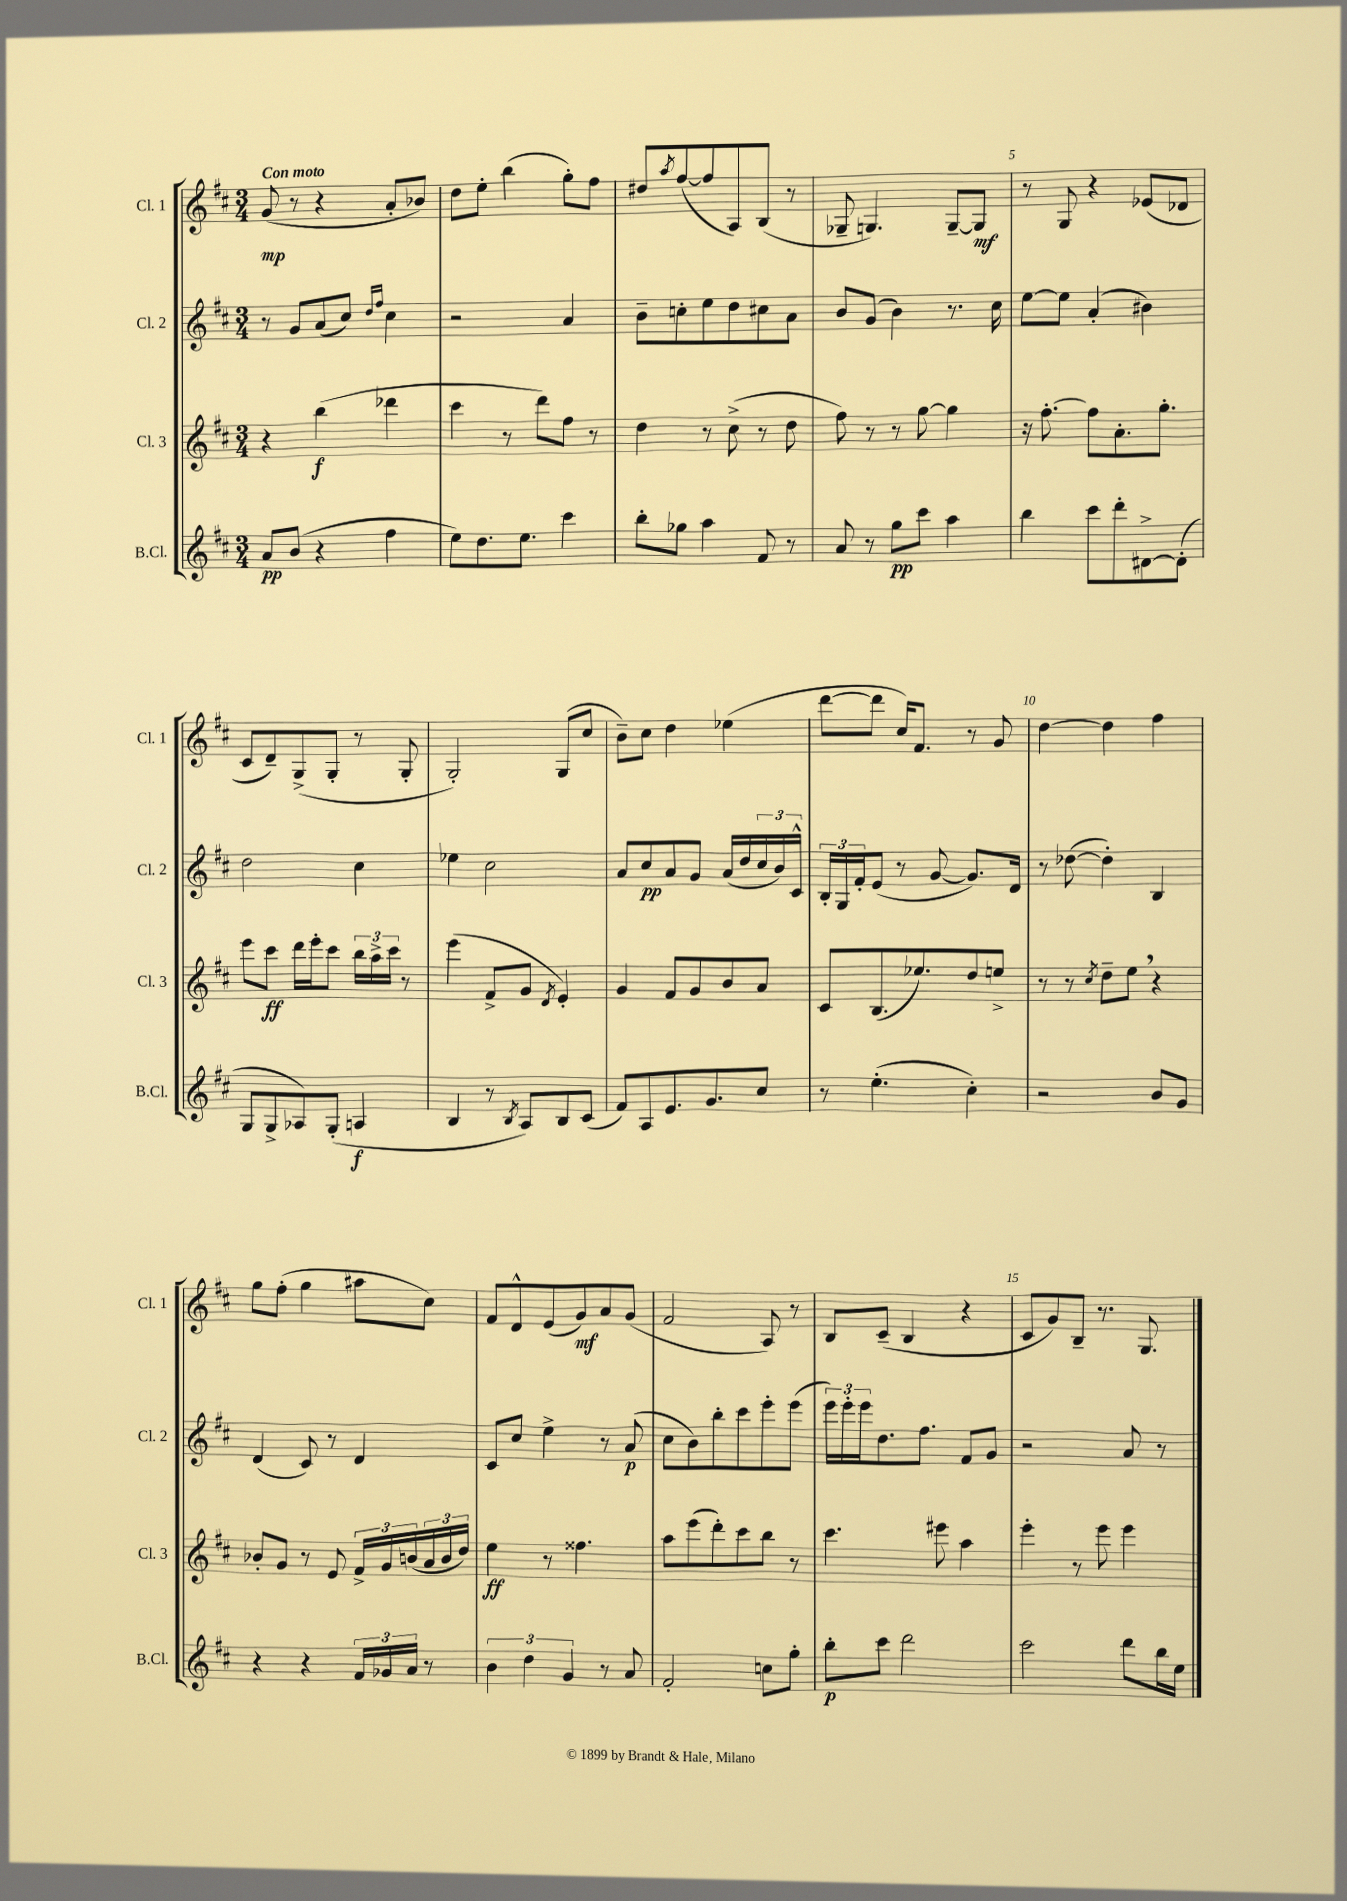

**kern	**kern	**kern	**kern
*staff4	*staff3	*staff2	*staff1
*clefG2	*clefG2	*clefG2	*clefG2
*k[f#c#]	*k[f#c#]	*k[f#c#]	*k[f#c#]
*M3/4	*M3/4	*M3/4	*M3/4
8a/L	4r	8r	(8g/
(8b/J	.	8g/L	8r
4r	(4bb\	(8a/	4r
.	.	8cc#/J)	.
.	.	16qqdd/LL	.
.	.	16qqff#/JJ	.
4ff#\	4ddd-\	4cc#\	8a'/L
.	.	.	8b-/J)
=	=	=	=
8ee\L)	4ccc#\	2r	8dd\L
8.dd\	.	.	8ee'\J
.	8r	.	(4bb\
8.ee\J	.	.	.
.	8ddd\L)	.	.
4ccc#\	8ff#\J	4a/	8gg'\L)
.	8r	.	8ff#\J
=	=	=	=
8bb'\L	4dd\	8b~\L	8dd#/L
.	.	.	8qaa/
8gg-\J	.	8cc'\	([8ff#/
4aa\	8r	8ee\	8ff#/]
.	(8cc#^\	8dd\	8A/)
8f#/	8r	8cc#\	(8B/J
8r	8dd\	8a\J	8r
=	=	=	=
8a/	8ff#\)	8b/L	8G-~/
8r	8r	(8g/J	4.G/)
8gg\L	8r	4b\)	.
8ccc#\J	[8gg\	.	.
4aa\	4gg\]	8.r	[8G~/L
.	.	.	8G/]J
.	.	16cc#\	.
=	=	=	=
4bb\	16r	[8ee\L	8r
.	[8.ff#'\	.	.
.	.	8ee\]J	8G/
8ccc#\L	8ff#\]L	(4a'/	4r
8ddd'\	8.a'\	.	.
[8d#^\	.	4b#\)	(8e-/L
.	8.gg'\J	.	.
(8d#'\]J	.	.	8d-/J
=	=	=	=
8G/L	8eee\L	2dd\	8c#/L
8G^/	8ccc#\J	.	8d~/)
8A-/)	16ddd\LL	.	(8G^/
.	16eee'\J	.	.
(8G'/J	8ccc#\J	.	8G'/J
4A/	24bb\LL	4cc#\	8r
.	24aa^\	.	.
.	24ccc#\JJ	.	.
.	8r	.	8G'/
=	=	=	=
4B/	(4eee\	4ee-\	2G'/)
8r	8f#^/L	2cc#\	.
8qB/	.	.	.
8A/L)	8g/J	.	.
.	8qd/	.	.
8B/	4e'/)	.	(8G/L
(8c#/J	.	.	8cc#/J
=	=	=	=
8f#/L)	4g/	8a/L	8b~\L)
8A/	.	8cc#/	8cc#\J
8.e/	8f#/L	8a/	4dd\
.	8g/	8g/J	.
8.g/	.	.	.
.	8b/	(16a/LL	(4ee-\
.	.	16dd/	.
8cc#/J	8a/J	24cc#/	.
.	.	24b/)	.
.	.	24c#^^/JJ	.
=	=	=	=
8r	8c#/L	24B'/LL	[8ddd\L
.	.	24G/	.
.	.	24f#'/J	.
(4.ee'\	(8.B/	(8e/J	8ddd\]J
.	.	8r	16cc#/LK)
.	8.ee-/)	.	8.f#/J
.	.	[8g/	.
4cc#'\)	8dd/	8.g/]L)	8r
.	8ee^/J	.	8g/
.	.	16d/Jk	.
=	=	=	=
2r	8r	8r	[4dd\
.	8r	([8dd-\	.
.	8qcc#/	.	.
.	8dd~\L	4dd-'\])	4dd\]
.	8ee\J	.	.
8b/L	4r	4B/	4ff#\
8g/J	.	.	.
=	=	=	=
4r	8b-'/L	(4d/	8gg\L
.	8g/J	.	(8ff#'\J
4r	8r	8c#/)	4gg\
.	8e/	8r	.
24f#/LL	24f#^/LL	4d/	8aa#\L
24g-/	24g/	.	.
24a/JJ	(24b/	.	.
8r	24a/	.	8cc#\J)
.	24b/	.	.
.	24dd/JJ)	.	.
=	=	=	=
6b\	4ee\	8c#/L	8f#/L
.	.	8cc#/J	8d^^/
6dd\	.	.	.
.	8r	4ee^\	(8e/
6g/	.	.	.
.	4.ff##\	.	8g/)
8r	.	8r	8a/
8a/	.	(8a/	(8g/J
=	=	=	=
2f#'/	8aa\L	8cc#\L	2f#/
.	(8eee\	8b\)	.
.	8ddd'\)	8bb'\	.
.	8ccc#\	8ccc#\	.
8cc\L	8bb\J	8eee'\	8A/)
8gg'\J	8r	(8eee\J	8r
=	=	=	=
8bb'\L	4.ccc#\	24eee\LL)	8B/L
.	.	24eee'\	.
.	.	24eee\J	.
8ccc#\J	.	8.dd\	(8c#~/J
2ddd\	.	.	4B/
.	.	8.ff#\J	.
.	8eee#\	.	.
.	4aa\	8f#/L	4r
.	.	8g/J	.
=	=	=	=
2ccc#\	4eee'\	2r	8c#/L
.	.	.	8g/)
.	8r	.	8B~/J
.	8eee\	.	8.r
8ddd\L	4eee\	8a/	.
.	.	.	8.G/
16bb\L	.	8r	.
16ee\JJ	.	.	.
==	==	==	==
*-	*-	*-	*-
